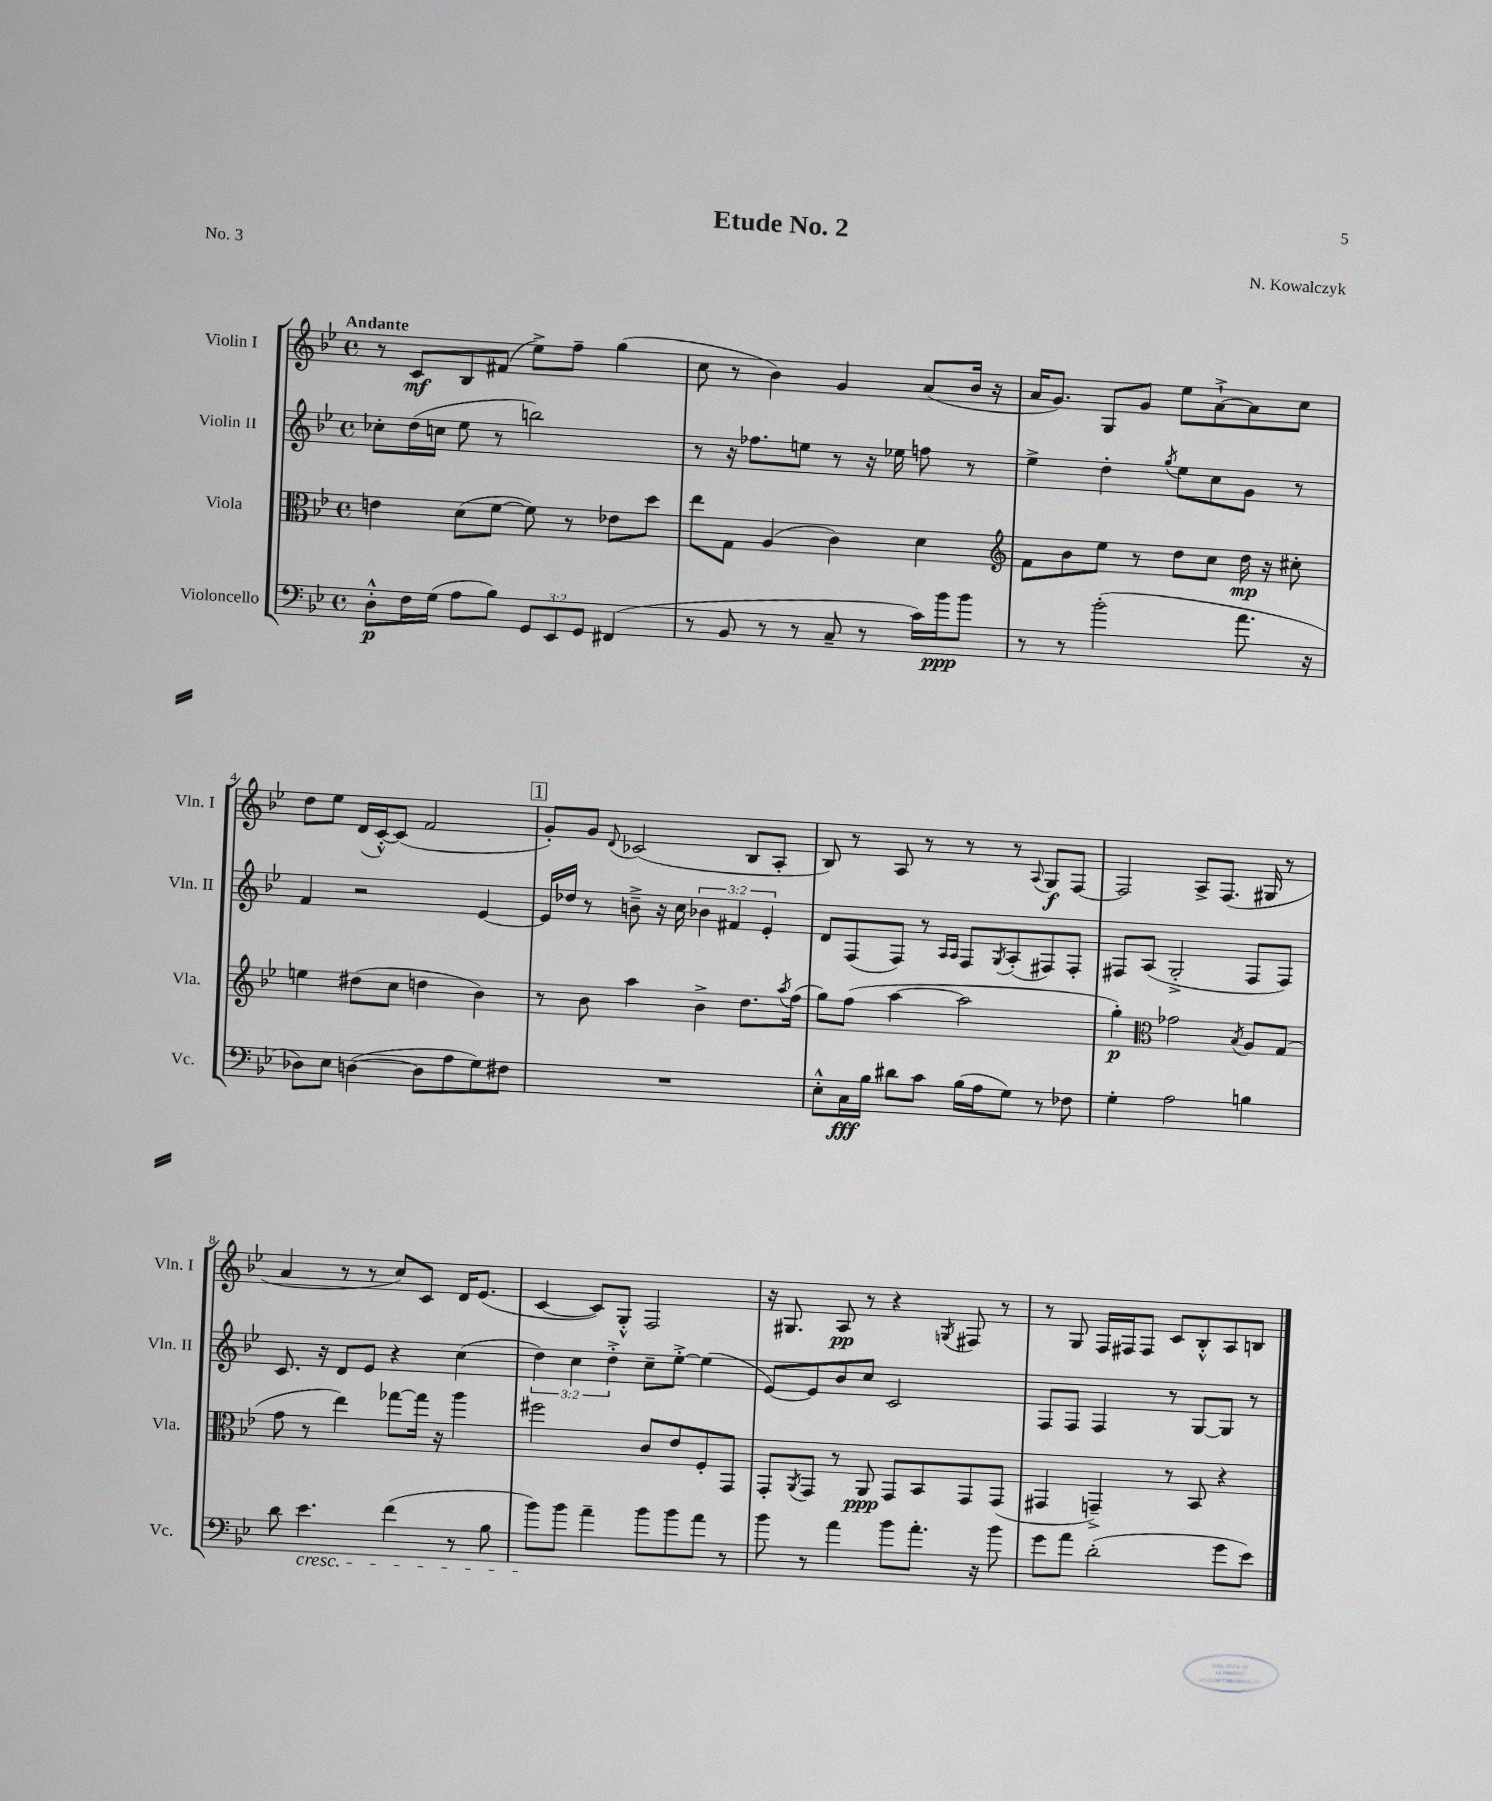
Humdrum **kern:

**kern	**kern	**kern	**kern
*staff4	*staff3	*staff2	*staff1
*clefF4	*clefC3	*clefG2	*clefG2
*k[b-e-]	*k[b-e-]	*k[b-e-]	*k[b-e-]
*M4/4	*M4/4	*M4/4	*M4/4
*met(c)	*met(c)	*met(c)	*met(c)
8D'^^\L	4e\	8cc-'\L	8r
16F\L	.	(16dd\L	8c/L
(16G\JJ	.	16cc\JJ	.
8A\L	(8d\L	8ee-\	8B-/
8B-\J)	[8f\J	8r	(8f#/J
12GG/L	8f\])	2bb\)	8ee-^\L)
12EE-/	.	.	.
.	8r	.	8ff~\J
12GG/J	.	.	.
(4FF#/	8e-\L	.	(4gg\
.	8dd\J	.	.
=	=	=	=
8r	8ee-\L	8r	8cc\
8BB-/	8G\J	16r	8r
.	.	8.ff-\L	.
8r	(4A/	.	4b-\)
8r	.	8ee\J	.
8C~/	4c\)	8r	4g/
8r	.	16r	.
.	.	16ee-\	.
16c\LL)	4d\	8ff\	(8a/L
16b-\J	.	.	.
8b-\J	.	8r	16b-/Jk
.	.	.	16r
=	=	=	=
*	*clefG2	*	*
8r	8f\L	4ee-^\	16a/LK
.	.	.	8.g/J)
8r	8b-\	.	.
(2b-'\	8ee-\J	4dd'\	8G/L
.	8r	.	8g/J
.	.	8qgg/	.
.	8dd\L	8ee-\L	8ee-\L
.	8cc\J	8cc\	[8a`^\
8.a\	16dd\	8g\J	8a\]
.	16r	.	.
.	8cc#'\	8r	8cc\J
16r	.	.	.
=	=	=	=
8D-\L)	4ee\	4f/	8dd\L
8E-\J	.	.	8ee-\J
([4D\	(8dd#\L	2r	(16d/LL
.	.	.	[16c'^^/J)
.	8cc\J	.	(8c/]J
8D\]L	4dd\	.	2f/
8A\	.	.	.
8G\)	4b-\)	[4e-/	.
8F#\J	.	.	.
=	=	=	=
1r	8r	16e-/]LL	8g'/L)
.	.	16dd-/JJ	.
.	8b-\	8r	8g/J
.	.	.	8qqd/
.	4aa\	8b~^\	(2c-/
.	.	16r	.
.	.	16cc\	.
.	4b-^\	6b-\	.
.	.	6f#/	.
.	8.dd\L	.	8B-/L
.	.	6e-'/	.
.	.	.	8A'/J
.	8qaa/	.	.
.	(16ff\Jk	.	.
=	=	=	=
8E-'^^\L	8gg\L)	8d/L	8B-/)
16C\L	(8ff\J	(8F/	8r
16B-\JJ	.	.	.
8d#\L	[4aa\	8F/J)	8A/
8c\J	.	8r	8r
.	.	16qqA/LL	.
.	.	16qqA/JJ	.
(16B-\LL	2aa\]	8F/L	8r
16A\J	.	.	.
.	.	8qG/	.
8G\J)	.	(8A'/	8r
.	.	.	8qqA/
8r	.	8F#/)	8G/L
8F-\	.	8F#'/J	[8F/J
=	=	=	=
4G'\	4gg'\)	8F#/L	2F/]
.	.	(8A/J	.
*	*clefC3	*	*
2A\	2g-\	2G'^/	.
.	.	.	8A^/L
.	.	.	(8.F/J
.	8qB-/	.	.
4B\	8A/L	8F#/L	.
.	.	.	16G#/
.	(8G/J	8F#/J)	8r
=	=	=	=
8d\	8g\	8.c/	4a/
4.e-\	8r	.	.
.	.	16r	.
.	4ee-\)	8d/L	8r
.	.	8e-/J	8r
(4f\	[8gg-\L	4r	8cc/L)
.	16gg-\]Jk	.	8c/J
.	16r	.	.
8r	4aa\	(4cc\	16d/LK
.	.	.	(8.e-/J
8B-\	.	.	.
=	=	=	=
8b-\L)	2ff#\	6dd\)	[4c/
8b-\J	.	.	.
.	.	6cc\	.
4a~\	.	.	8c/]L)
.	.	6dd'^\	.
.	.	.	8G'^^/J
8b-\L	8c/L	8cc~\L	2F/
8b-\	8e-/	[8ee-'^\J	.
8a\J	8F'/	(4ee-\]	.
8r	8GG/J	.	.
=	=	=	=
8b-\	8GG'/L	[8e-/L)	16r
.	.	.	8.G#/
.	8qAA/	.	.
8r	8GG/J	8e-/]	.
4a\	8r	8b-/	8A/
.	8AA/	8cc/J	8r
8b-\L	8GG/L	2c/	4r
8.a'\J	8BB-/	.	.
.	.	.	8qG/
.	8GG/	.	8F#/
16r	.	.	.
8b-\	(8GG/J	.	8r
=	=	=	=
8g\L	4GG#/	8F/L	8r
8a\J	.	8F/J	8G/
(2d'\	4GG~^/)	4F/	16F/LL
.	.	.	16F#/J
.	.	.	8F#/J
.	8r	8r	8c/L
.	8BB-/	[8G/L	8B-'^^/
8g\L	4r	8G/]J	8A/
8e-\J)	.	8r	8B/J
==	==	==	==
*-	*-	*-	*-
